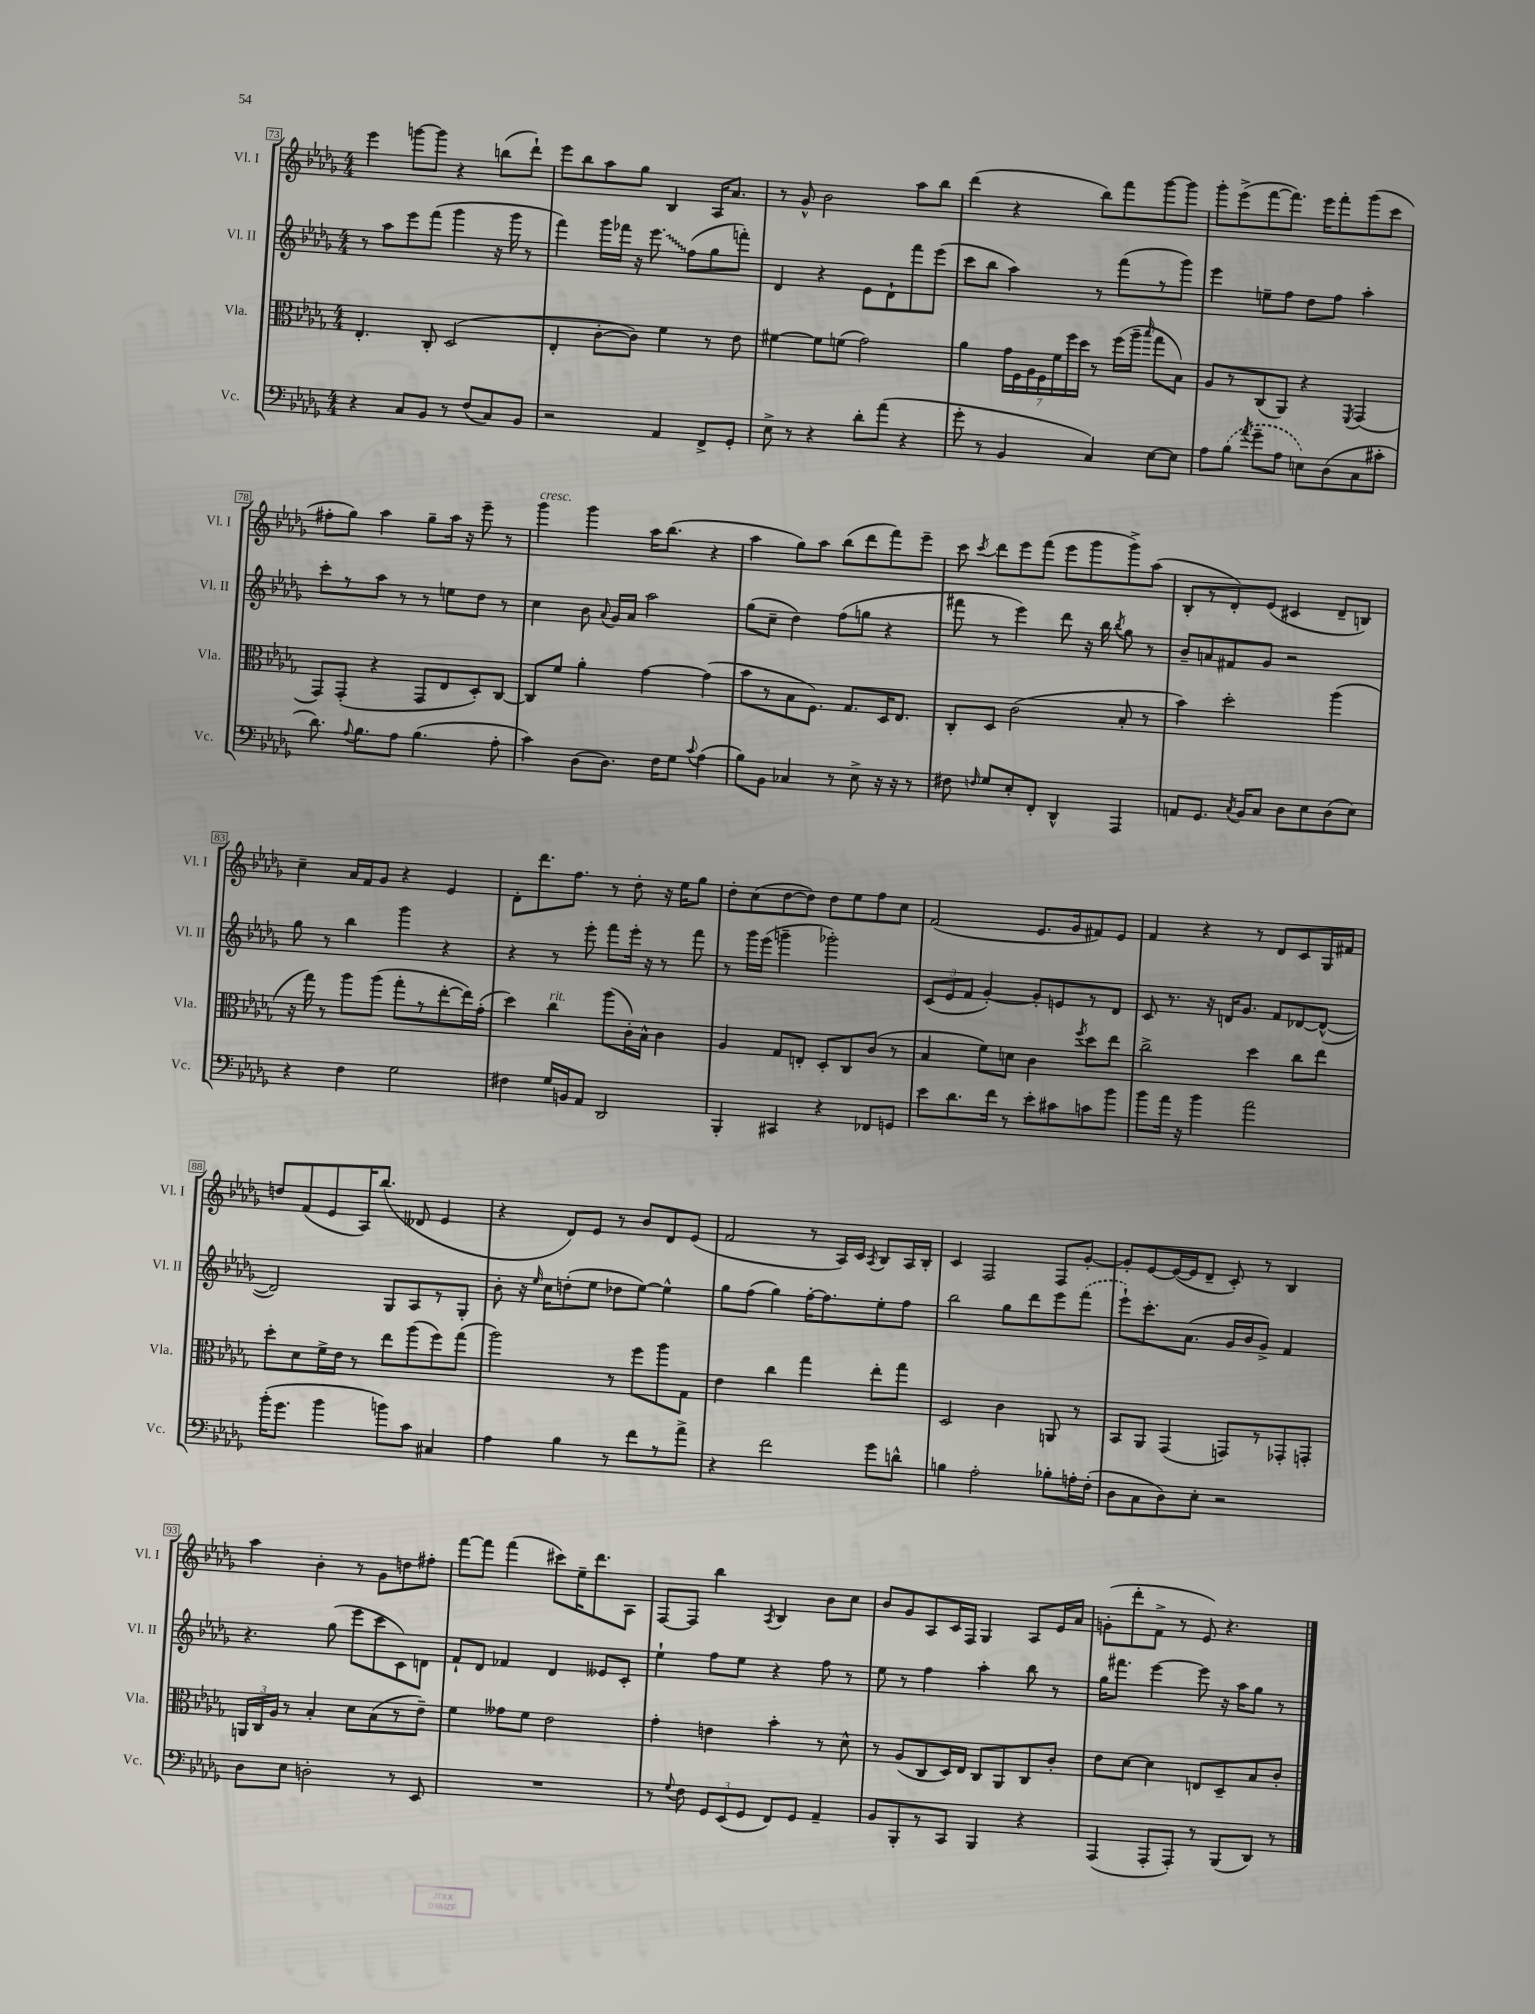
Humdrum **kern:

**kern	**kern	**kern	**kern
*staff4	*staff3	*staff2	*staff1
*clefF4	*clefC3	*clefG2	*clefG2
*k[b-e-a-d-g-]	*k[b-e-a-d-g-]	*k[b-e-a-d-g-]	*k[b-e-a-d-g-]
*M4/4	*M4/4	*M4/4	*M4/4
4r	4.E-'	8r	4eee-
.	.	8aa-	.
8C	.	8eee-	[8ggg
8BB-	8C'	(8fff	8ggg]
8r	(2D-	4ggg-	4r
(8F	.	.	.
8C)	.	16r	(8bb
.	.	16ggg-	.
8BB-	.	8r	8ddd-`)
=	=	=	=
2r	4E-'	4fff)	8eee-
.	.	.	8bb-
.	[8c'	16ggg-	8aa-
.	.	16fff-	.
.	8c])	16r	8gg-
.	.	8.eee-	.
4AA-	4f	.	4B-
.	.	(8ff	.
8FF^	8r	8gg-	16A-
.	.	.	8.a-
8GG-'	8e-	8fff')	.
=	=	=	=
8E-^	[4f#	4d-	8r
8r	.	.	8g-^^
4r	8f#]	4r	2b-
.	(8f	.	.
8d-'	2g-)	8e-	.
(8a-	.	8d-`	.
4r	.	8fff	8aa-
.	.	(8eee-	8bb-
=	=	=	=
8g-'	4a-	8ccc	(4ddd-
8r	.	8bb-	.
4BB-	28g-	4aa-)	4r
.	28F	.	.
.	28A-	.	.
.	28F	.	.
.	28f	.	.
.	28ff	.	.
.	28dd-	.	.
4C)	8r	8r	8bb-)
.	(16ff	(8fff	8fff
.	16aa-~	.	.
.	16qqbb-	.	.
[8E-	8gg-	8r	[8ggg-
8E-]	8B-)	8ggg-)	8ggg-]
=	=	=	=
8A-	8A-	4eee-	8ggg-'
(8B-	8r	.	(8eee-^
8qa-	.	.	.
8g-~	(8C	8ee~	[8fff
8A-	8AA-)	8ff	8.fff])
8E)	4r	8dd-	.
.	.	.	16eee-
(8D-	.	8ff	8fff'
.	8qFF	.	.
8C	(4GG-	4aa-'	(8ggg-
8c#'	.	.	8ccc
=	=	=	=
8.d-)	8GG-)	8ccc'	8ff#'
.	(8GG-'	8r	8gg-)
8qqA-	.	.	.
8.B-	.	.	.
.	4r	8aa-	4aa-
8A-	.	8r	.
(4.B-	8GG-	8r	8gg-~
.	8E-	8ee	16aa-
.	.	.	16r
.	8D-')	8dd-	8eee-~
8A-'	[8C	8r	8r
=	=	=	=
4c)	8C]	4cc	4ggg-
.	8f	.	.
(8D-	4a-'	8b-	4ggg-
.	.	8qqa-	.
8.D-)	.	16g-	.
.	.	16a-	.
.	[4g-	2aa-	16aa-
16F	.	.	(8.bb-
8G-	.	.	.
8qqc	.	.	.
(4A-	(4g-]	.	4r
=	=	=	=
8B-)	8b-	(8gg-	4aa-
8BB-	8r	8cc~	.
4C-	8B-	4dd-)	8gg-)
.	8.F)	.	8aa-
8r	.	(8ff	(8bb-
.	8.G-	.	.
8E-^	.	8gg	8ddd-
16r	16D-	4r	8fff)
16r	8.E-	.	.
8r	.	.	8eee-~
=	=	=	=
8F#	8C'	8fff#	8ccc
16qqF	.	.	8qccc
8G-	8D-	8r	8ddd-
8E-'	(2c	4eee-)	8eee-
8FF'	.	.	(8fff
4DD-^^	.	8ddd-	8eee-
.	.	16r	8ggg-
.	.	16bb-	.
.	.	8qbb-	.
4AAA-	8B-'	8gg-	8ggg-^)
.	8r	8r	(8aa-
=	=	=	=
8AA	4b-)	8b-~	8B-'
8.GG-	.	8a	8r
.	2dd-'	8f#	8d-')
8qC	.	.	.
16BB-	.	.	.
8C	.	8g-	(8e-
8D-	.	2r	4c#
8E-	.	.	.
(8D-	(4aa-	.	8d-~
8E-)	.	.	8B)
=	=	=	=
4r	16r	8gg-	4cc~
.	16gg-)	.	.
.	8r	8r	.
4F	8aa-	4bb-	16a-
.	.	.	16f
.	(8aa-	.	8g-
2G-	8gg-'	4ggg-	4r
.	8r	.	.
.	[8ee-'	4r	4e-
.	16ee-])	.	.
.	(16g-'	.	.
=	=	=	=
4F#	4dd-)	4r	8d-'
.	.	.	8.ddd-
16G-	4cc	8r	.
16BB	.	.	8.ff
8AA-	.	8eee-'	.
2DD-	(8aa-	8fff	8r
.	16c')	16eee-'	8dd-'
.	16B-^^	16r	.
.	4c	8r	16r
.	.	.	16ee-
.	.	8fff	8gg-
=	=	=	=
4BBB-'	4A-	8r	8dd-'
.	.	16ggg-	(8cc
.	.	(16eee-	.
4CC#	8G-	4ggg~	[8dd-
.	8E'	.	8dd-])
4r	8D-'	2ggg-')	8dd-
.	8C	.	8ee-
8FF-	(8c	.	8ff
8GG	8r	.	8cc
=	=	=	=
8e-	4B-	(12c	(2f
.	.	12e-	.
8.d-	.	.	.
.	.	12f	.
.	8f)	[4g-')	.
16f	.	.	.
8r	8d	.	.
8e-'	4c	8g-']	8.e-
8c#	.	8e	.
.	.	.	16g-
.	8qff	.	.
8c	8dd-	8r	8f#)
8b-	8ee-	8d-	8e-
=	=	=	=
8b-	2cc^	8c	4f
16a-	.	8.r	.
16r	.	.	.
4b-	.	.	4r
.	.	16r	.
.	.	16d	.
.	.	8.g-	.
2a-	4dd-	.	8r
.	.	8f	8d-
.	8cc	[8d-	8c
.	8ee-	(8d-^^_	16G-
.	.	.	16f#
=	=	=	=
(16b-'	8dd-'	2d-])	8dd
8.g-	.	.	.
.	8d-	.	(8f
4b-	16f^	.	8e-
.	16e-	.	.
.	8r	.	16A-)
.	.	.	(8.bb-
8b)	8ee-	8G-	.
8c	(8aa-	8A-	8d--
4C#	8ff)	8r	4e-
.	(8gg-	8G-'	.
=	=	=	=
4A-	2aa-)	8b-'	4r
.	.	16r	.
.	.	16qqee-	.
.	.	16cc	.
4B-	.	(8dd'	8d-)
.	.	8ee-	8e-
8r	8r	8dd-	8r
8f	8ff	[8ee-)	8b-
8r	8aa-	4ee-^^]	8d-
8a-^	8G-	.	(8e-
=	=	=	=
4r	4e-	8gg-	2f
.	.	(8ff	.
2f	4cc	4gg-)	.
.	4gg-	[16ff'	8r
.	.	8.ff]	.
.	.	.	16A-)
.	.	.	16c
.	.	.	8qA-
8g-	8ee-'	8ee-'	8B-
8d^^	8gg-	8ff	16A-
.	.	.	16B-'
=	=	=	=
4B	2D-	2bb-	4c
2A-'	.	.	2F
.	4c	8gg-	.
.	.	8ddd-	.
8B-'	8AA	8eee-	8F
16A'	8r	(8fff	[8g-'
(16F'	.	.	.
=	=	=	=
8D-	8BB-	8eee-`)	8g-']
8C	8AA-	8.ccc'	[8e-
8D-)	(4GG-	.	(16e-_
.	.	(8.a-	16e-]
8E-'	.	.	8d-~
2r	8GG)	16g-	8c')
.	.	16b-	.
.	8r	8g-^)	8r
.	8GG-'	4f	4B-
.	8GG'	.	.
=	=	=	=
8D-	24AA	4.r	4aa-
.	24C	.	.
.	24A-	.	.
8E-	8r	.	.
2D'	4B-'	.	4b-'
.	.	(8gg-	.
.	8d-	8eee-	8r
.	(8B-	8ccc	8g-
8r	8r	8c)	8dd
8EE-	8e-~)	8d	8ff#'
=	=	=	=
1r	4f	8f`	[8fff
.	.	8d-	8fff]
.	8g--	4f-	(4fff
.	8f	.	.
.	2e-	4d-	8ccc#)
.	.	.	16ee-~
.	.	.	8.ddd-
.	.	8e--	.
.	.	8c'	8A-
=	=	=	=
8r	4g-'	4ee-`	[8F
8qqG-	.	.	.
8F	.	.	8F]
12GG-	4e	8ff	4bb-
(12EE-	.	.	.
.	.	8ee-	.
12GG-	.	.	.
.	.	.	8qA-
8FF)	4b-'	4r	4B-
8GG-	.	.	.
4AA-~	8r	8ff	8b-
.	8d-^^	8r	8cc
=	=	=	=
8BB-	8r	8ee-	8b-
8BBB-'	(8A-	8r	8g-
8r	8C	4ff	8A-
8CC	16D-)	.	16c
.	16E-	.	16F
4BBB-	8C	4aa-'	4G-
.	8AA-	.	.
4r	8C	8bb-	8A-
.	8c'	8r	16e-
.	.	.	16a-
=	=	=	=
(4AAA-	8e-	16gg-	(8g'
.	.	8.fff#	.
.	[8d-	.	8ddd-'
8AAA-'	4d-]	[4eee-	8f^
8AAA-')	.	.	8r
8r	8E	8eee-]	8e-)
(8BBB-	8D-~	16r	4.r
.	.	16aa-	.
8DD-)	8B-	8gg-	.
8r	8c'	8r	.
==	==	==	==
*-	*-	*-	*-
